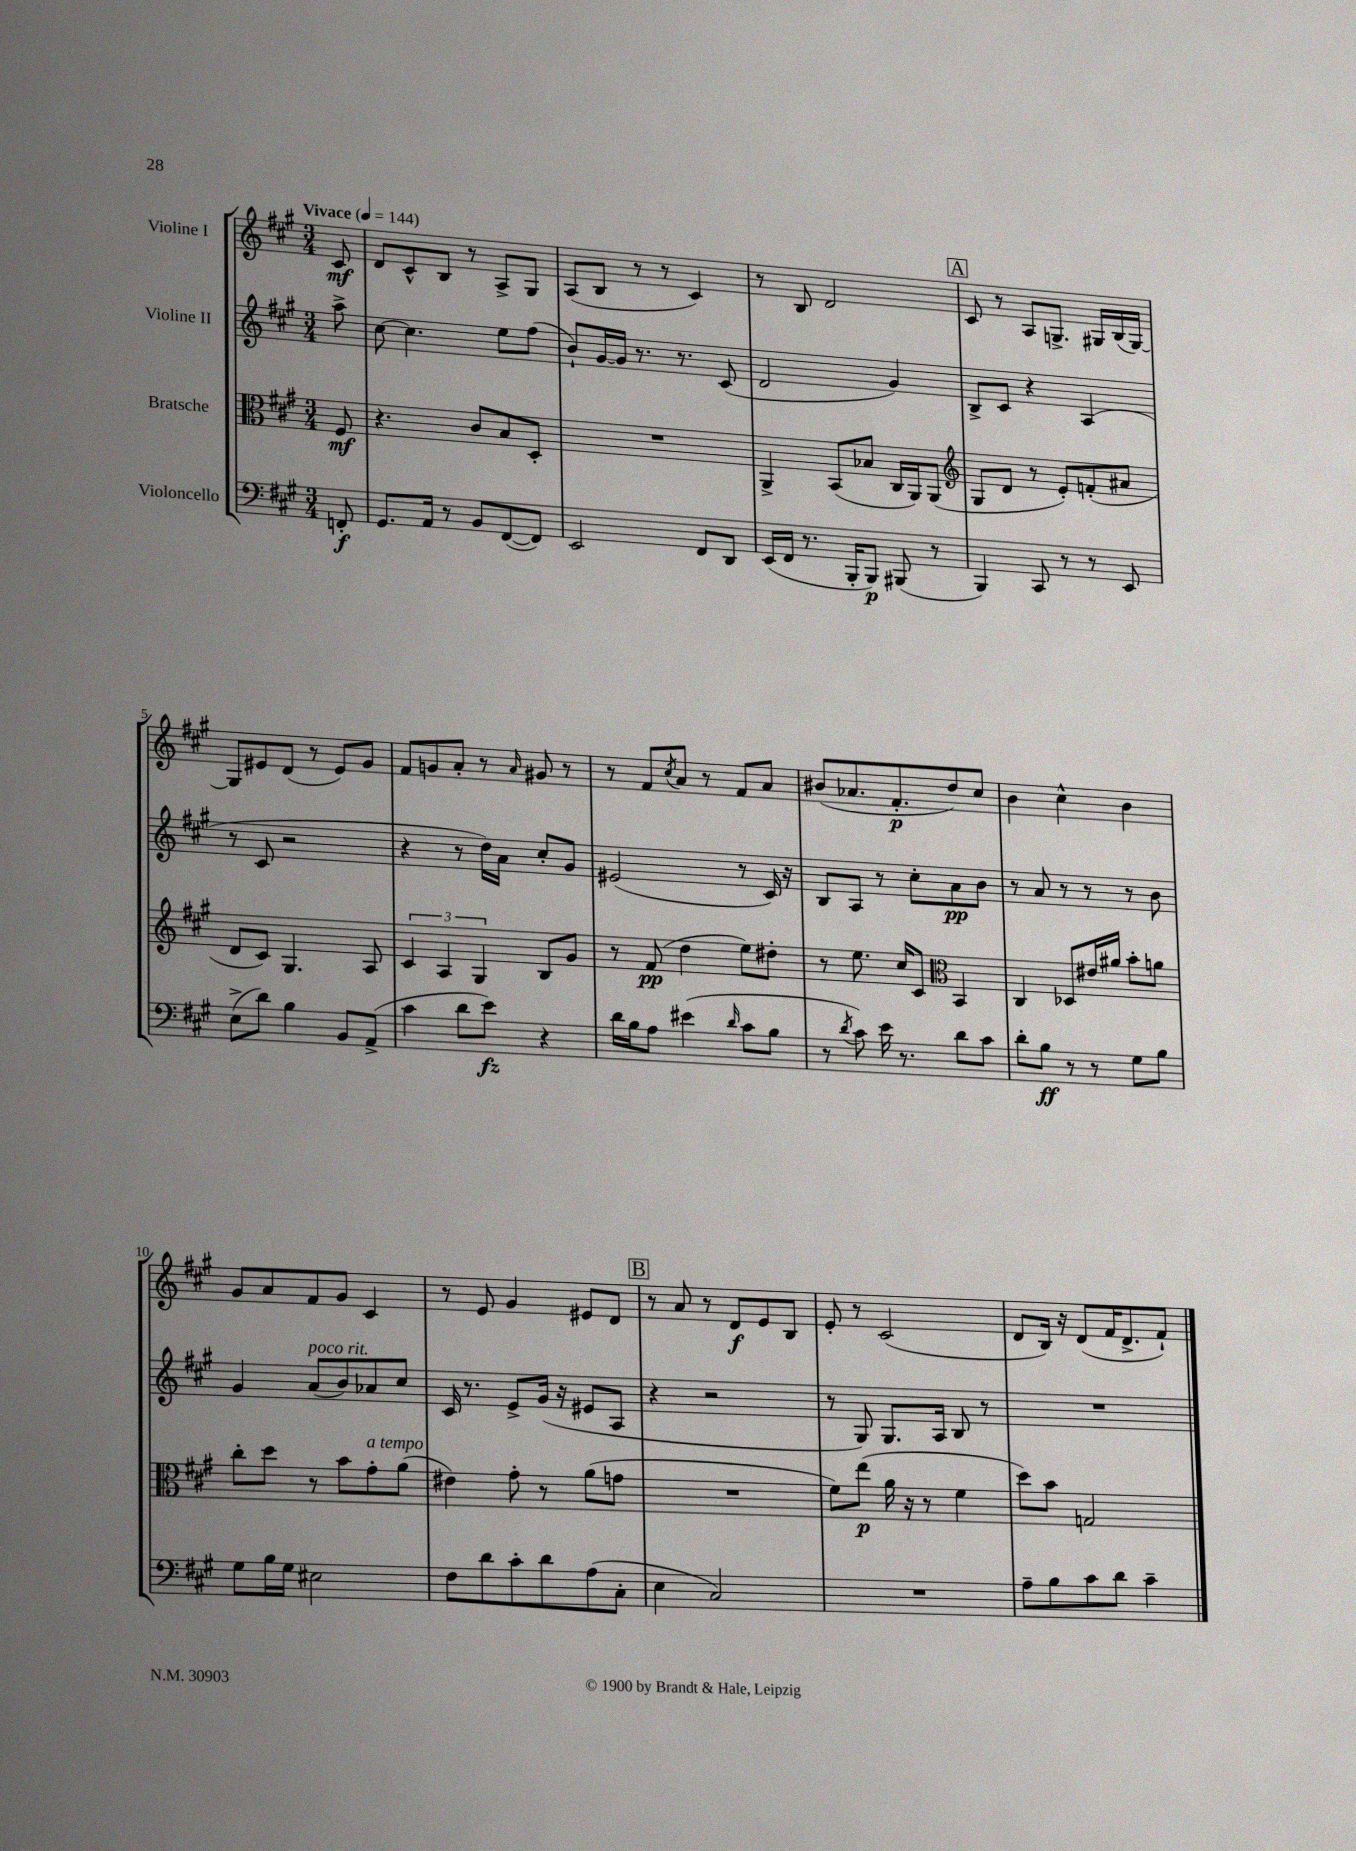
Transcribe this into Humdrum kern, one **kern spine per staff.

**kern	**dynam	**kern	**dynam	**kern	**dynam	**kern	**dynam
*part4	*part4	*part3	*part3	*part2	*part2	*part1	*part1
*staff4	*staff4	*staff3	*staff3	*staff2	*staff2	*staff1	*staff1
*I"Violoncello	*	*I"Bratsche	*	*I"Violine II	*	*I"Violine I	*
*clefF4	*	*clefC3	*	*clefG2	*	*clefG2	*
*k[f#c#g#]	*	*k[f#c#g#]	*	*k[f#c#g#]	*	*k[f#c#g#]	*
*M3/4	*	*M3/4	*	*M3/4	*	*M3/4	*
*MM144	*	*MM144	*	*MM144	*	*MM144	*
=	=	=	=	=	=	=	=
!	!	!	!	!	!	!LO:TX:a:B:t=Vivace	!
8FFn'/	f	8F#/	mf	8aa^\	.	8c#/	mf
=1	=1	=1	=1	=1	=1	=1	=1
8.GG#/L	.	4.r	.	[8cc#\	.	8d/L	.
.	.	.	.	4.cc#\]	.	8c#^^/	.
16AA/Jk	.	.	.	.	.	.	.
8r	.	.	.	.	.	8B/J	.
8BB/L	.	8c#/L	.	.	.	8r	.
([8FF#/	.	8B/	.	8ee\L	.	8A^/L	.
8FF#/J])	.	8D'/J	.	(8ff#\J	.	8G#/J	.
=2	=2	=2	=2	=2	=2	=2	=2
2EE/	.	2.r	.	8b`/L)	.	(8A/L	.
.	.	.	.	[16g#/L	.	8B/J	.
.	.	.	.	16g#/JJ]	.	.	.
.	.	.	.	8.r	.	8r	.
.	.	.	.	.	.	8r	.
.	.	.	.	8.r	.	.	.
8FF#/L	.	.	.	.	.	4c#/)	.
8DD/J	.	.	.	(8c#/	.	.	.
=3	=3	=3	=3	=3	=3	=3	=3
(16EE/LL	.	4AA^/	.	2d/	.	8r	.
16FF#/JJ	.	.	.	.	.	.	.
8.r	.	.	.	.	.	8B/	.
.	.	(8BB/L	.	.	.	2d/	.
16BBB'/KL	.	.	.	.	.	.	.
8BBB/J)	p	8B-X/J	.	.	.	.	.
(8BBB#X/	.	16C#/LL	.	4g#/)	.	.	.
.	.	16AA/J)	.	.	.	.	.
8r	.	(8AA/J	.	.	.	.	.
!!LO:REH:place=s1:t=A
=4	=4	=4	=4	=4	=4	=4	=4
*	*	*clefG2	*	*	*	*	*
4BBB/)	.	8G#/L	.	8B^/L	.	8c#/	.
.	.	8d/J	.	8c#/J	.	8r	.
8CC#/	.	8r	.	4r	.	8A/L	.
8r	.	8e'/L)	.	.	.	8.Gn^/J	.
8r	.	(8fn'/	.	(4A/	.	.	.
.	.	.	.	.	.	16G#X/LL	.
8EE/	.	8a#X/J	.	.	.	(16B/	.
.	.	.	.	.	.	[16G#/JJ)	.
!!LO:LB:g=z
=5	=5	=5	=5	=5	=5	=5	=5
(8E^\L	.	8d/L	.	8r	.	8G#/L]	.
8d\J)	.	8c#/J)	.	8c#/	.	8e#X/	.
4B\	.	4.G#/	.	2r	.	(8d/J	.
.	.	.	.	.	.	8r	.
8BB/L	.	.	.	.	.	8e#/L)	.
(8AA^/J	.	8A/	.	.	.	8g#/J	.
=6	=6	=6	=6	=6	=6	=6	=6
4c#\	.	6c#/	.	4r	.	8f#/L	.
.	.	.	.	.	.	8gn/	.
.	.	6A/	.	.	.	.	.
8d\L	.	.	.	8r	.	8a'/J	.
.	.	6G#/	.	.	.	.	.
8e\J)	fz	.	.	16dd\LL)	.	8r	.
.	.	.	.	16a\JJ	.	.	.
.	.	.	.	.	.	16qqa/	.
4r	.	8B/L	.	8cc#'/L	.	8g#X/	.
.	.	8g#/J	.	8g#/J	.	8r	.
=7	=7	=7	=7	=7	=7	=7	=7
16d\LL	.	8r	.	(2e#X/	.	8r	.
16B\J	.	.	.	.	.	.	.
8A\J	.	(8f#/	pp	.	.	8f#/L	.
.	.	.	.	.	.	8qcc#/	.
(4e#X\	.	4dd\	.	.	.	8a/J	.
.	.	.	.	.	.	8r	.
16qqd/	.	.	.	.	.	.	.
8c#\L	.	8ee\L)	.	8r	.	8f#/L	.
8B\J	.	8dd#X'\J	.	16c#/)	.	8a/J	.
.	.	.	.	16r	.	.	.
=8	=8	=8	=8	=8	=8	=8	=8
8r	.	8r	.	8B/L	.	(8b#X/L	.
8qd/	.	.	.	.	.	.	.
8c#\)	.	8.ee\	.	8A/J	.	8.a-X/	.
16e\	.	.	.	8r	.	.	.
8.r	.	16cc#/KL	.	.	.	8.f#'/	p
.	.	8c#/J	.	8cc#'\L	.	.	.
*	*	*clefC3	*	*	*	*	*
8d\L	.	4BB/	.	8a\	pp	8dd/)	.
8c#\J	.	.	.	8b\J	.	8cc#/J	.
=9	=9	=9	=9	=9	=9	=9	=9
8d'\L	.	4C#/	.	8r	.	4b\	.
8B\J	ff	.	.	8a/	.	.	.
8r	.	8D-X/L	.	8r	.	4cc#^^\	.
8r	.	16e#X/L	.	8r	.	.	.
.	.	16a#X/JJ	.	.	.	.	.
8G#\L	.	8b'\L	.	8r	.	4b\	.
8B\J	.	8an\J	.	8b\	.	.	.
!!LO:LB:g=z
=10	=10	=10	=10	=10	=10	=10	=10
8G#\L	.	8cc#'\L	.	4g#/	.	8g#/L	.
16B\L	.	8dd\J	.	.	.	8a/	.
16G#\JJ	.	.	.	.	.	.	.
!	!	!	!	!LO:TX:a:i:t=poco rit.	!	!	!
2E#X\	.	8r	.	(8a/L	.	8f#/	.
.	.	8b\L	.	8b/)	.	8g#/J	.
!	!	!LO:TX:a:i:t=a tempo	!	!	!	!	!
.	.	8g#'\	.	8a-X/	.	4c#/	.
.	.	(8a\J	.	8cc#/J	.	.	.
=11	=11	=11	=11	=11	=11	=11	=11
8F#\L	.	4e#X\)	.	16c#/	.	8r	.
.	.	.	.	8.r	.	.	.
8d\	.	.	.	.	.	8e/	.
8c#'\	.	8g#'\	.	8e^/L	.	4g#/	.
8d\	.	8r	.	(16g#/Jk	.	.	.
.	.	.	.	16r	.	.	.
(8A\	.	(8a\L	.	8e#X/L	.	8e#X/L	.
8C#'\J	.	8gn\J	.	8A/J	.	8d/J	.
!!LO:REH:place=s1:t=B
=12	=12	=12	=12	=12	=12	=12	=12
4E\	.	2.r	.	4r	.	8r	.
.	.	.	.	.	.	8a/	.
2C#/)	.	.	.	2r	.	8r	.
.	.	.	.	.	.	8d/L	f
.	.	.	.	.	.	8e/	.
.	.	.	.	.	.	8B/J	.
=13	=13	=13	=13	=13	=13	=13	=13
2.r	.	8f#\L)	.	8r	.	8e'/	.
.	.	(8ee\J	p	8G#/)	.	8r	.
.	.	16a\	.	8.G#/L	.	(2c#/	.
.	.	16r	.	.	.	.	.
.	.	8r	.	.	.	.	.
.	.	.	.	16A/Jk	.	.	.
.	.	4f#\	.	8B/	.	.	.
.	.	.	.	8r	.	.	.
=14	=14	=14	=14	=14	=14	=14	=14
8A~\L	.	8dd\L)	.	2.r	.	8d/L	.
8B\	.	8b\J	.	.	.	16B/Jk)	.
.	.	.	.	.	.	16r	.
8c#\	.	2Gn/	.	.	.	(8d/L	.
8d\J	.	.	.	.	.	16f#/K	.
.	.	.	.	.	.	8.d^/	.
4c#~\	.	.	.	.	.	.	.
.	.	.	.	.	.	8f#`/J)	.
==	==	==	==	==	==	==	==
*-	*-	*-	*-	*-	*-	*-	*-
